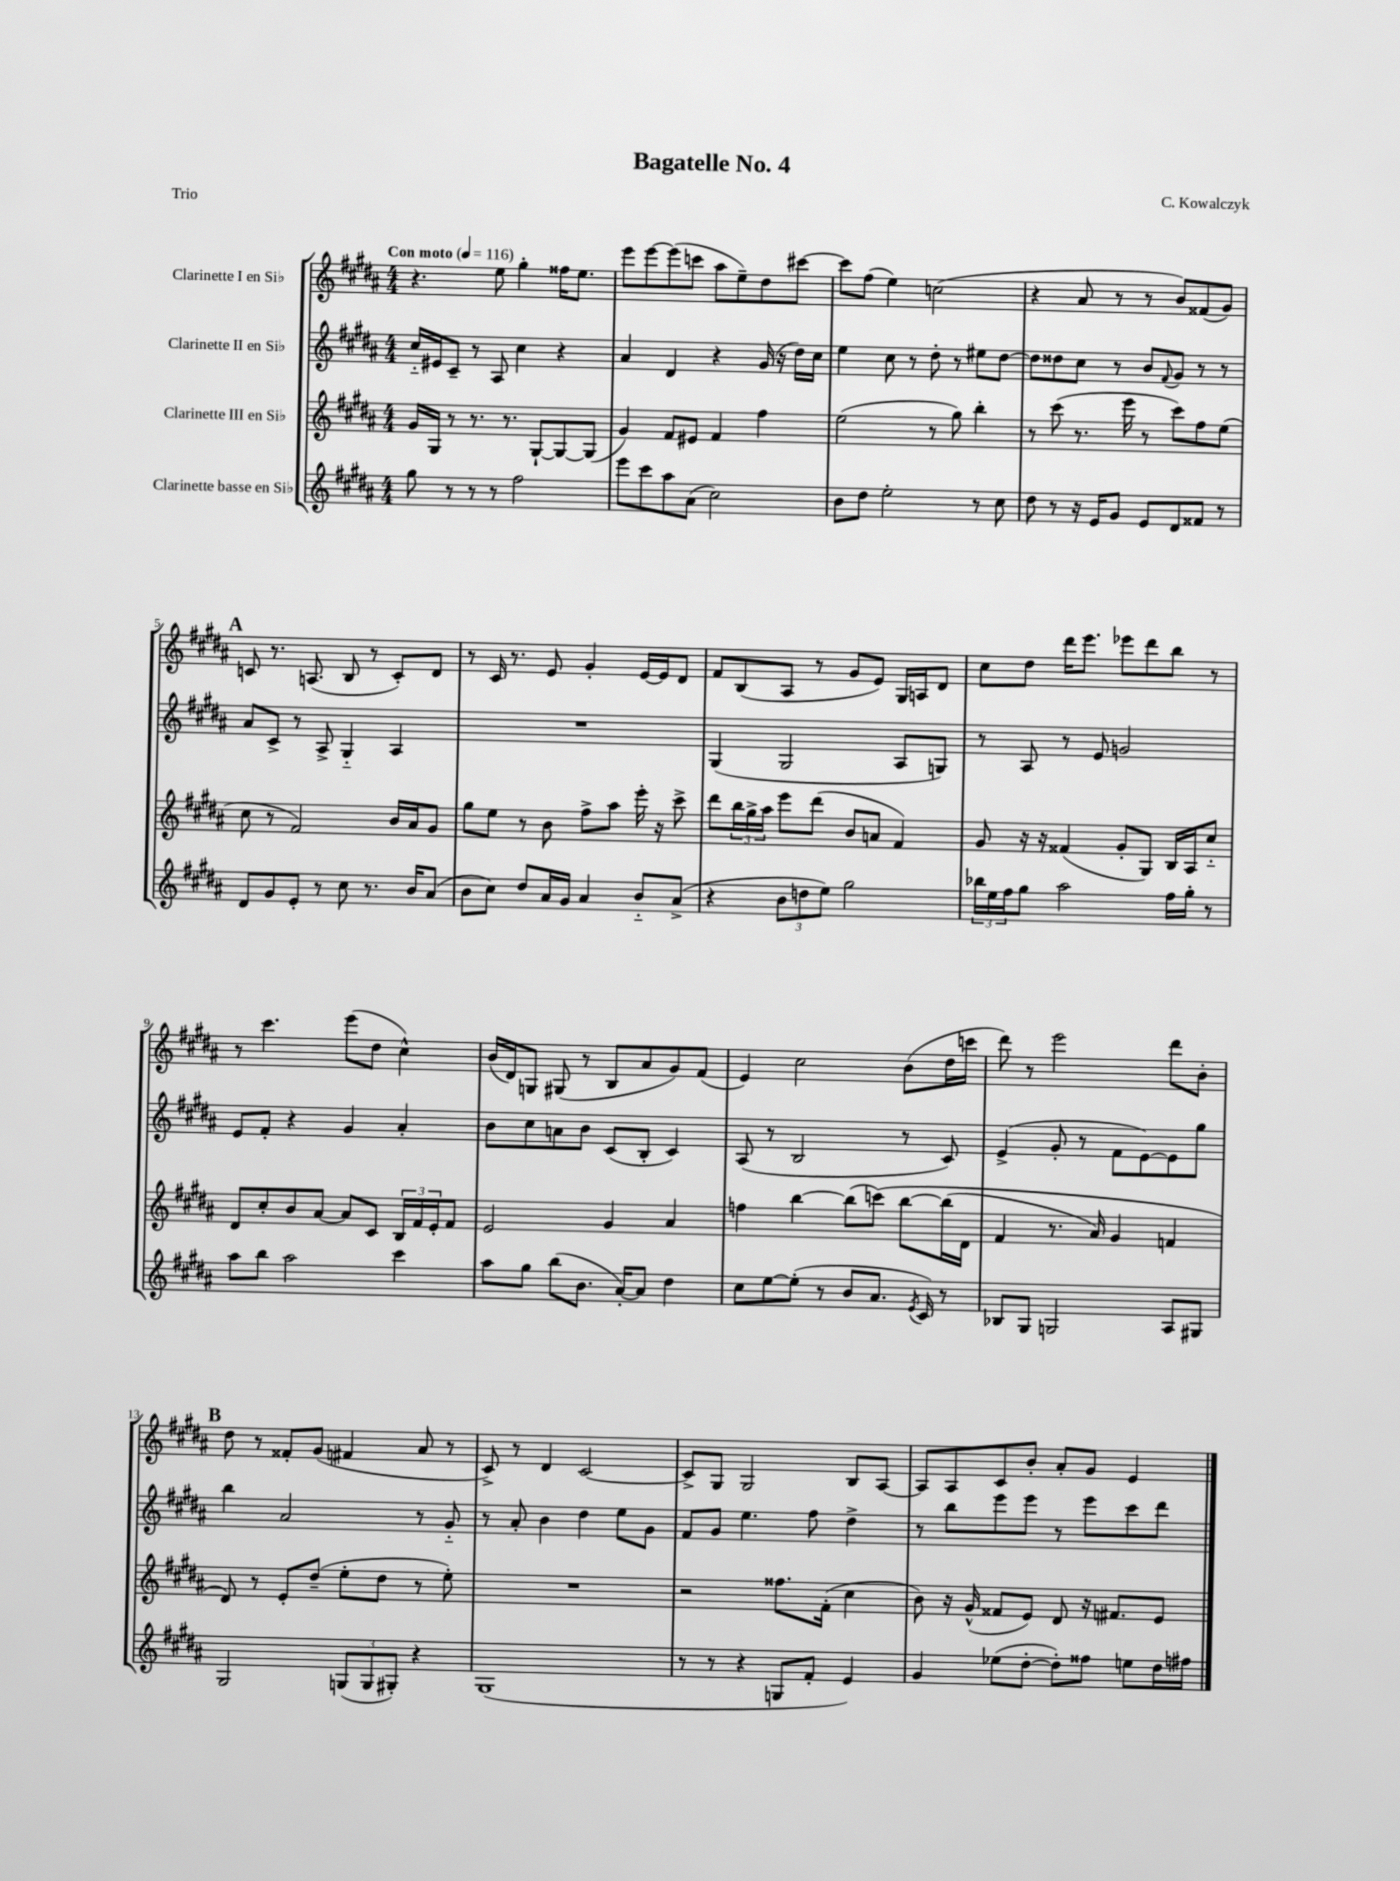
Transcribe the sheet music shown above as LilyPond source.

\header { title = "Bagatelle No. 4" composer = "C. Kowalczyk" piece = "Trio" }
<<
\new StaffGroup <<
\new Staff = "s0" \with { instrumentName = "Clarinette I en Sib" } {
    \clef treble \key b \major \numericTimeSignature \time 4/4 \tempo "Con moto" 4 = 116
    r4. e''8 gis''4-. fisis''16 e''8. |
    e'''8 e'''8~ e'''8( c'''8 ais''8 e''8--) dis''8 cis'''8~ |
    cis'''8 fis''8( e''4) c''2( |
    r4 ais'8 r8 r8 b'8) fisis'8( gis'8) |
    \mark \markup { \bold "A" } c'8 r8. a8.( b8 r8 c'8-.) dis'8 |
    r8 cis'16 r8. e'8 gis'4-. e'16~ e'16 dis'8 |
    fis'8 b8( ais8 r8 gis'8 e'8) gis16 a16 dis'8 |
    cis''8 dis''8 dis'''16 e'''8. ees'''8 dis'''8 b''8 r8 |
    r8 cis'''4. e'''8( dis''8 cis''4-^) |
    b'16( dis'16) g8 gis8( r8 b8 ais'8 gis'8) fis'8( |
    e'4) cis''2 b'8( dis''16 c'''16 |
    dis'''8) r8 e'''2 dis'''8 b'8-. |
    \mark \markup { \bold "B" } dis''8 r8 fisis'8-. gis'8( fis'4 ais'8 r8 |
    cis'8->) r8 dis'4 cis'2~ |
    cis'8-> gis8 gis2 b8 ais8~ |
    ais8 ais8 cis'8 b'8-. ais'8-. gis'8 e'4 \bar "|." |
}
\new Staff = "s1" \with { instrumentName = "Clarinette II en Sib" } {
    \clef treble \key b \major \numericTimeSignature \time 4/4
    cis''16-_ eis'16 cis'8-- r8 ais8 cis''4 r4 |
    ais'4 dis'4 r4 gis'16( r16 dis''16) cis''16 |
    e''4 cis''8 r8 dis''8-. r8 eis''8 dis''8~ |
    dis''8 disis''8 cis''8 r8 b'8 \appoggiatura { fis'8 } gis'8 r8 r8 |
    \mark \markup { \bold "A" } ais'8 cis'8-> r8 ais8-> gis4-_ ais4 |
    R1 |
    gis4( gis2 ais8 g8) |
    r8 ais8 r8 e'8 g'2 |
    e'8 fis'8-. r4 gis'4 ais'4-. |
    b'8 cis''8 a'8 b'8 cis'8( b8-. cis'4) |
    ais8( r8 b2 r8 cis'8) |
    e'4->( gis'8-. r8 fis'8 e'8~) e'8 gis''8 |
    \mark \markup { \bold "B" } b''4 ais'2 r8 gis'8-_ |
    r8 ais'8-. b'4 dis''4 e''8 gis'8 |
    fis'8 gis'8 e''4. fis''8 dis''4-> |
    r8 b''8 e'''8 e'''8 r8 e'''8 cis'''8 dis'''8 \bar "|." |
}
\new Staff = "s2" \with { instrumentName = "Clarinette III en Sib" } {
    \clef treble \key b \major \numericTimeSignature \time 4/4
    gis'16 gis16 r8 r8. r8. gis8~-! gis8~ gis8( |
    gis'4) fis'8 eis'8 fis'4 fis''4 |
    e''2( r8 gis''8) b''4-. |
    r8 cis'''8( r8. e'''16 r8 cis'''8) fis''8 e''8( |
    \mark \markup { \bold "A" } cis''8 r8 fis'2) b'16 ais'16 gis'8 |
    gis''8 e''8 r8 b'8 fis''8-> ais''8 e'''16-. r16 cis'''8-> |
    dis'''8 \tuplet 3/2 { b''16 gis''16-> ais''16 } e'''8 dis'''8( b'8 a'8 fis'4) |
    gis'8 r16 r16 fisis'4( gis'8-. gis8) b16 ais16 cis''8-_ |
    dis'8 cis''8-. b'8 ais'8~ ais'8 cis'8 \tuplet 3/2 { b16 fis'16 e'16-. } fis'8 |
    e'2 gis'4 ais'4 |
    f''4 b''4~ b''8( c'''8)\( b''8~ b''16( dis'16 |
    fis'4 r8. ais'16) gis'4 f'4 |
    \mark \markup { \bold "B" } dis'8\) r8 e'8-. dis''8--( e''8-. dis''8 r8 e''8-.) |
    R1 |
    r2 fisis''8. fis'16-.( cis''4 |
    b'8) r16 gis'16-^( fisis'8 e'8) dis'8 r16 fis'8. e'8 \bar "|." |
}
\new Staff = "s3" \with { instrumentName = "Clarinette basse en Sib" } {
    \clef treble \key b \major \numericTimeSignature \time 4/4
    gis''8 r8 r8 r8 fis''2 |
    e'''8 cis'''8 ais''8 ais'8( cis''2) |
    b'8 dis''8 e''2-. r8 cis''8 |
    dis''8 r8 r16 e'16 gis'8 e'8 dis'8 fisis'8 r8 |
    \mark \markup { \bold "A" } dis'8 gis'8 e'8-. r8 cis''8 r8. b'16 ais'8( |
    b'8 cis''8) dis''8 ais'16 gis'16 ais'4 b'8-_ ais'8->( |
    r4 \tuplet 3/2 { b'8 d''8 e''8) } gis''2 |
    \tuplet 3/2 { bes''16 e''16 fis''16 } gis''8 ais''2 fis''16 gis''16-. r8 |
    ais''8 b''8 ais''2 cis'''4 |
    ais''8 gis''8 b''8( b'8. ais'16~-.) ais'8 dis''4 |
    cis''8 e''8~ e''8-.( r8 b'8 ais'8. \acciaccatura { e'8 } cis'16) r8 |
    bes8 gis8 g2 ais8 gis8 |
    \mark \markup { \bold "B" } gis2 \tuplet 3/2 { g8( g8 gis8-.) } r4 |
    gis1( |
    r8 r8 r4 g8 fis'8-. e'4) |
    gis'4 ees''8( dis''8~-. dis''8-.) fisis''8 e''8 dis''16 fis''16 \bar "|." |
}
>>
>>
